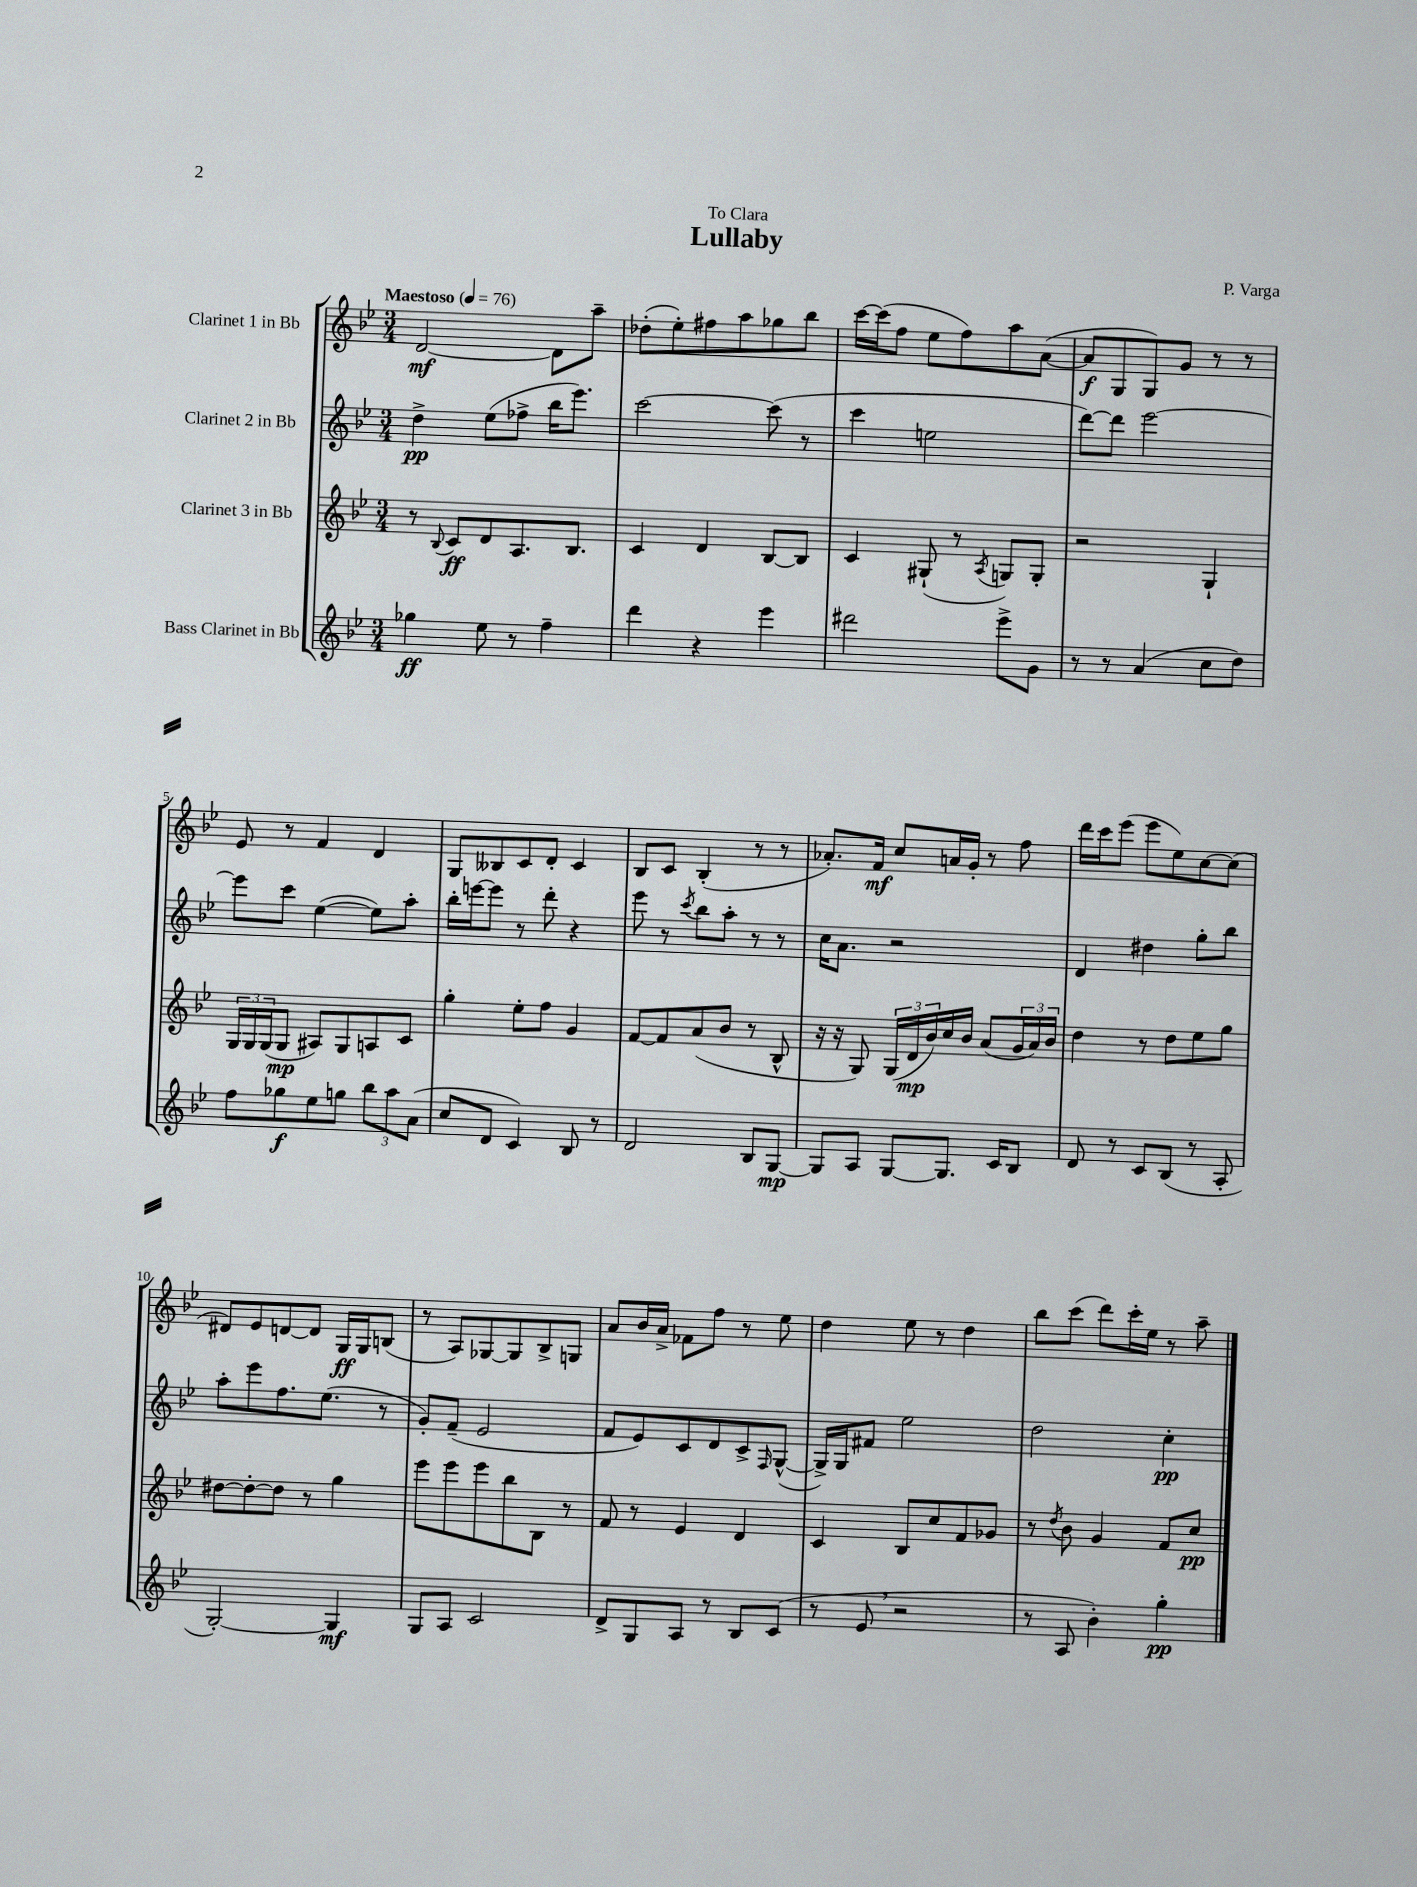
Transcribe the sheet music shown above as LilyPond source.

\header { title = "Lullaby" composer = "P. Varga" dedication = "To Clara" }
<<
\new StaffGroup <<
\new Staff = "s0" \with { instrumentName = "Clarinet 1 in Bb" } {
    \clef treble \key bes \major \numericTimeSignature \time 3/4 \tempo "Maestoso" 4 = 76
    d'2~\mf d'8 a''8-- |
    des''8-.( ees''8-.) fis''8 a''8 ges''8 bes''8 |
    c'''16~ c'''16( f''8 ees''8 f''8) a''8 a'8~( |
    a'8\f g8 g8) g'8 r8 r8 |
    ees'8 r8 f'4 d'4 |
    g8 beses8 c'8 d'8-. c'4 |
    bes8 c'8 bes4-.( r8 r8 |
    aes'8.-.) f'16\mf c''8 a'16 g'16-. r8 f''8 |
    d'''16 c'''16 ees'''8( ees'''8 ees''8) c''8~ c''8( |
    dis'8) ees'8 d'8~ d'8 g16\ff g16 b8( |
    r8 a8) ges8~ ges8 bes8-> g8 |
    a'8 bes'16 a'16-> fes'8 f''8 r8 ees''8 |
    d''4 ees''8 r8 d''4 |
    bes''8 c'''8( d'''8) c'''16-. ees''16 r8 a''8-- \bar "|." |
}
\new Staff = "s1" \with { instrumentName = "Clarinet 2 in Bb" } {
    \clef treble \key bes \major \numericTimeSignature \time 3/4
    d''4->\pp ees''8( fes''8-> bes''16 ees'''8.) |
    c'''2~ c'''8( r8 |
    c'''4 e''2 |
    d'''8~) d'''8 ees'''2~ |
    ees'''8 c'''8 ees''4~( ees''8) a''8-. |
    bes''16-. e'''16~ e'''8 r8 d'''8-. r4 |
    ees'''8 r8 \acciaccatura { c'''8 } bes''8 a''8-. r8 r8 |
    c''16 a'8. r2 |
    d'4 dis''4 g''8-. bes''8 |
    a''8-. ees'''8 f''8. ees''8.( r8 |
    g'8-.) f'8--( ees'2 |
    f'8 ees'8) c'8 d'8 c'8-> \grace { f16 } g8~-^( |
    g16->) g16 fis'8 ees''2 |
    d''2 c''4-.\pp \bar "|." |
}
\new Staff = "s2" \with { instrumentName = "Clarinet 3 in Bb" } {
    \clef treble \key bes \major \numericTimeSignature \time 3/4
    r8 \appoggiatura { bes8 } c'8\ff d'8 a8. bes8. |
    c'4 d'4 bes8~ bes8 |
    c'4 gis8-!( r8 \acciaccatura { a8 } g8) g8-. |
    r2 g4-! |
    \tuplet 3/2 { g16 g16 g16( } g8\mp ais8) g8 a8 c'8 |
    g''4-. ees''8-. f''8 g'4 |
    f'8~ f'8 a'8( bes'8 r8 bes8-^ |
    r16 r16 g8) \tuplet 3/2 { g16( d'16\mp bes'16) } c''16 bes'16 a'8( \tuplet 3/2 { g'16 a'16) bes'16 } |
    d''4 r8 d''8 ees''8 g''8 |
    dis''8~ dis''8~-. dis''8 r8 g''4 |
    ees'''8 ees'''8 ees'''8 bes''8 bes8 r8 |
    f'8 r8 ees'4 d'4 |
    c'4 bes8 c''8 f'8 ges'8 |
    r8 \acciaccatura { d''8 } bes'8 g'4 f'8 c''8\pp \bar "|." |
}
\new Staff = "s3" \with { instrumentName = "Bass Clarinet in Bb" } {
    \clef treble \key bes \major \numericTimeSignature \time 3/4
    ges''4\ff ees''8 r8 f''4-- |
    d'''4 r4 ees'''4 |
    dis'''2 ees'''8-> g'8 |
    r8 r8 a'4( c''8 d''8) |
    f''8 ges''8\f ees''8 g''8 \tuplet 3/2 { bes''8 a''8 a'8( } |
    c''8 d'8 c'4) bes8 r8 |
    d'2 bes8 g8~\mp |
    g8 a8 g8~ g8. c'16 bes8 |
    d'8 r8 c'8 bes8( r8 a8-. |
    g2~-.) g4\mf |
    g8 a8 c'2 |
    d'8-> g8 a8 r8 bes8 c'8( |
    r8 ees'8 \breathe r2 |
    r8 a8 bes'4-.) g''4-.\pp \bar "|." |
}
>>
>>
